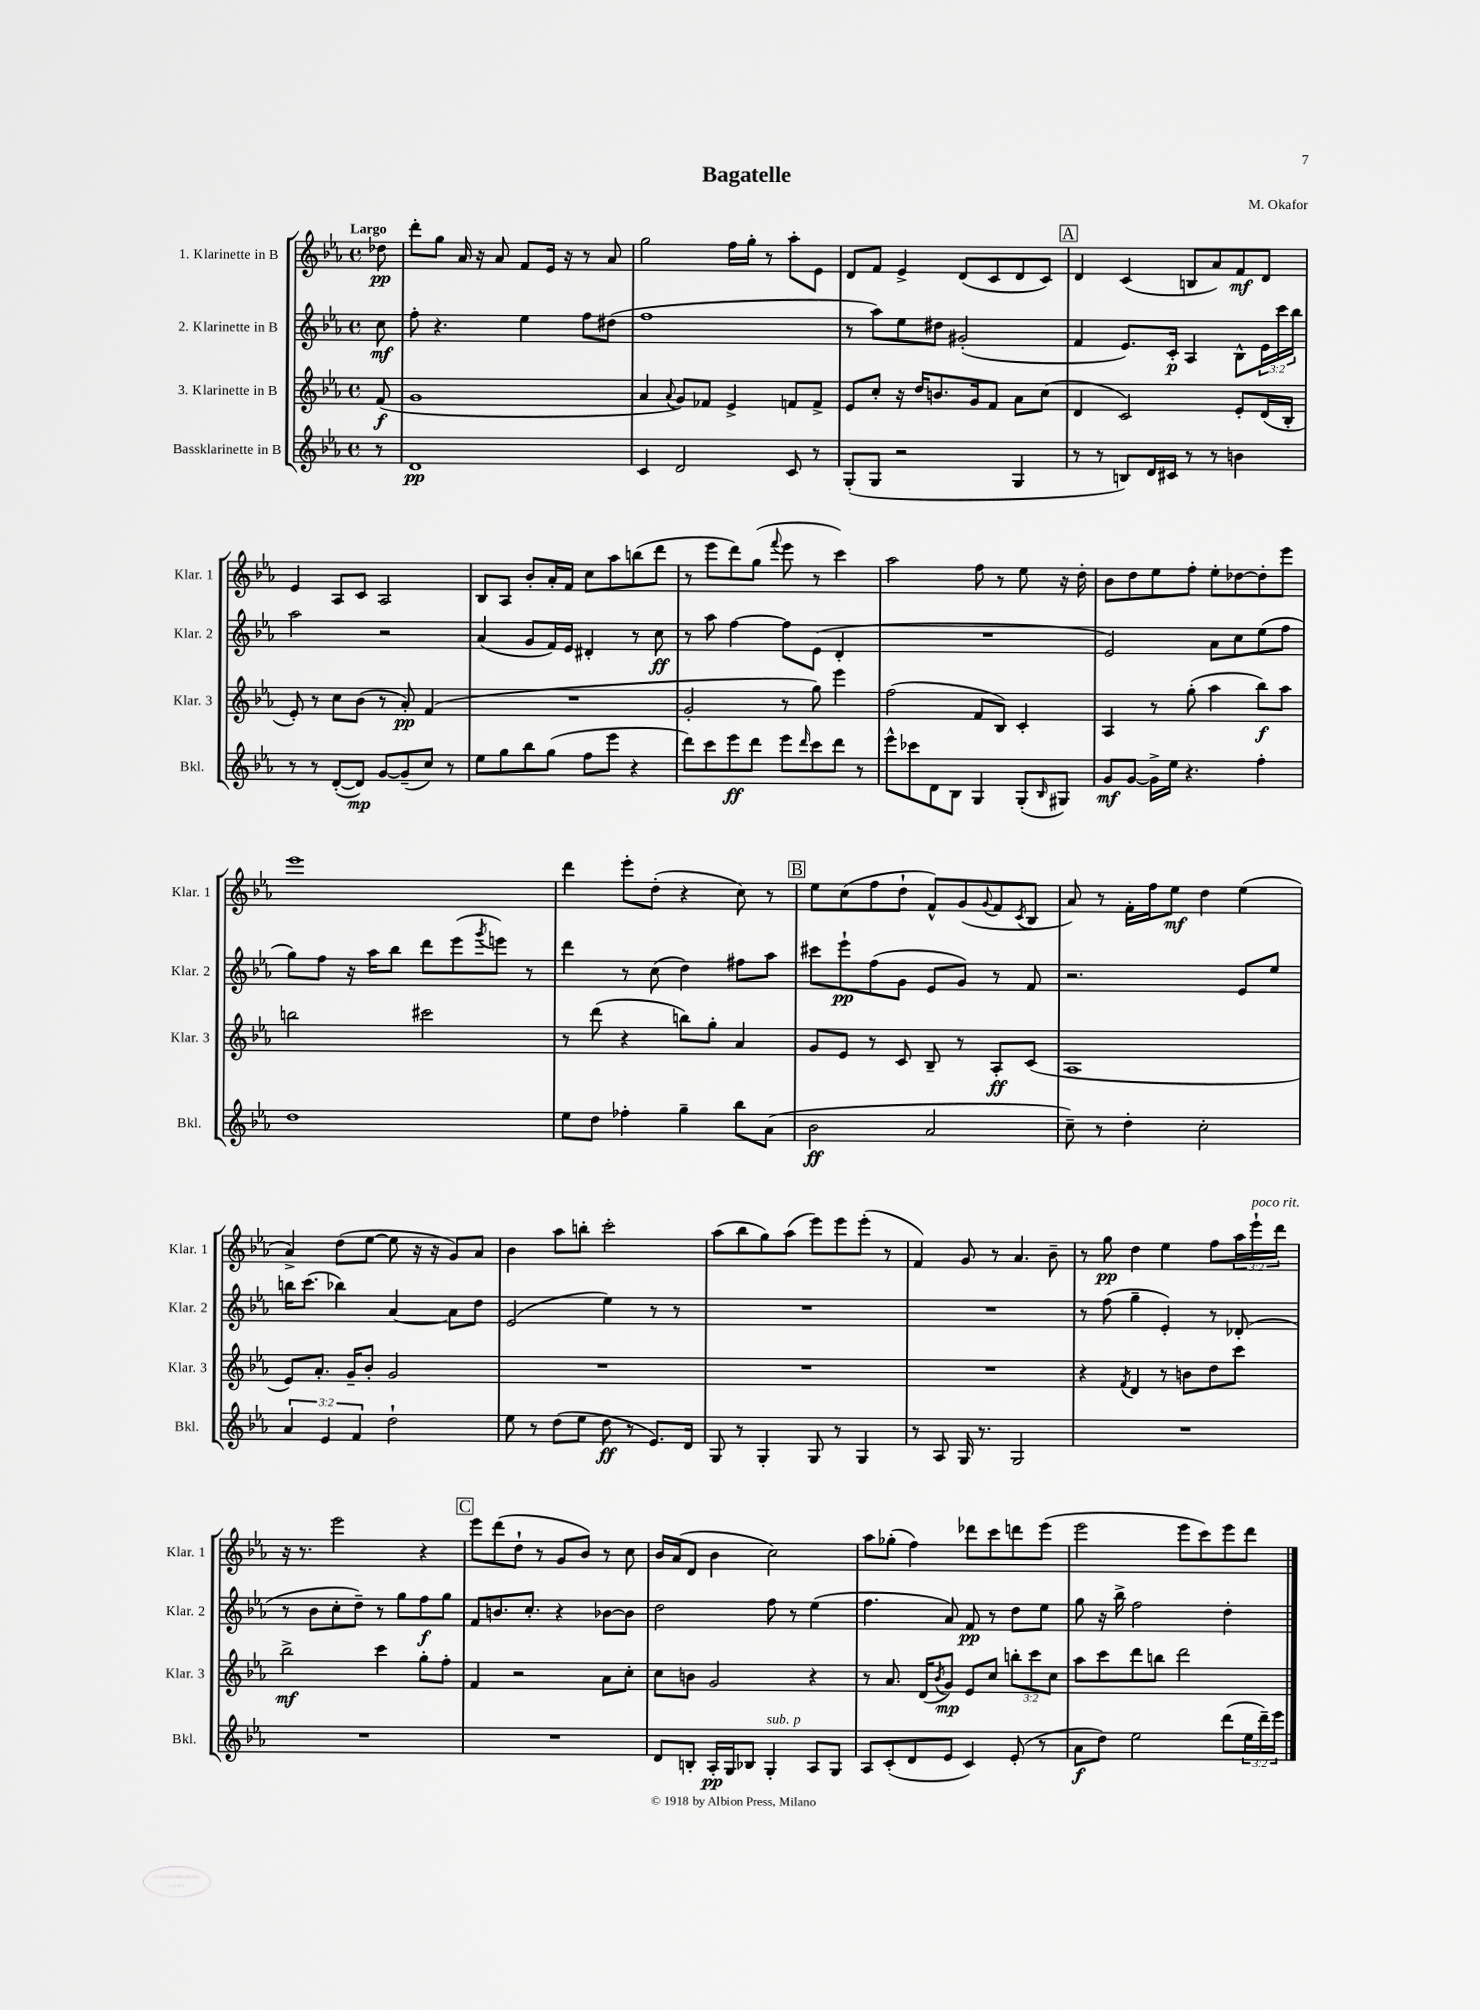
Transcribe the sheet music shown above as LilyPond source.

\header { title = "Bagatelle" composer = "M. Okafor" }
<<
\new StaffGroup <<
\new Staff = "s0" \with { instrumentName = "1. Klarinette in B" shortInstrumentName = "Klar. 1" } {
    \clef treble \key ees \major \defaultTimeSignature \time 4/4 \override Staff.TupletNumber.text = #tuplet-number::calc-fraction-text \partial 8 \tempo "Largo"
    des''8\pp |
    d'''8-. g''8 aes'16 r16 aes'8 f'8 ees'16 r16 r8 aes'8 |
    g''2 f''16 g''16-. r8 aes''8-. ees'8 |
    d'8 f'8 ees'4-> d'8( c'8 d'8 c'8) |
    \mark \markup { \box "A" } d'4 c'4( b8 aes'8) f'8\mf d'8 |
    ees'4 aes8 c'8 aes2 |
    bes8 aes8 bes'8-. aes'16-. f'16 c''8 aes''8 b''8( d'''8 |
    r8 ees'''8 d'''8) g''8( \appoggiatura { f'''8 } ees'''8 r8 c'''4) |
    aes''2 f''8 r8 ees''8 r16 d''16-. |
    bes'8 d''8 ees''8 f''8-. ees''8-. des''8~ des''8-. ees'''8 |
    ees'''1 |
    d'''4 ees'''8-. d''8-.( r4 c''8) r8 |
    \mark \markup { \box "B" } ees''8 c''8( f''8 d''8-! f'8-^) g'8( \appoggiatura { g'8 } f'8 \acciaccatura { c'8 } bes8 |
    aes'8) r8 f'16-. f''16 ees''8\mf d''4 ees''4( |
    aes'4->) d''8( ees''8~ ees''8 r16 r16 g'8) aes'8 |
    bes'4 aes''8 b''8-. c'''2-. |
    aes''8( bes''8 g''8) aes''8( ees'''8) ees'''8 ees'''8-.( r8 |
    f'4) g'8 r8 aes'4. bes'8-- |
    r8 g''8\pp d''4 ees''4 f''8 \tuplet 3/2 { aes''16 ees'''16-!^\markup { \italic "poco rit." } d'''16 } |
    r16 r8. ees'''2 r4 |
    \mark \markup { \box "C" } ees'''8 d'''8( d''8-! r8 g'8 bes'8) r8 c''8 |
    bes'16 aes'16( d'8 bes'4 c''2) |
    aes''8 ges''8-.( f''4) des'''8 c'''8 d'''8 ees'''8( |
    ees'''2 ees'''8 c'''8) ees'''8 d'''8 \bar "|." |
}
\new Staff = "s1" \with { instrumentName = "2. Klarinette in B" shortInstrumentName = "Klar. 2" } {
    \clef treble \key ees \major \defaultTimeSignature \time 4/4 \override Staff.TupletNumber.text = #tuplet-number::calc-fraction-text \partial 8
    c''8\mf |
    f''8-. r4. ees''4 f''8 dis''8( |
    f''1 |
    r8 aes''8) ees''8 dis''8 gis'2-.( |
    \mark \markup { \box "A" } f'4 ees'8.) c'16-.\p aes4 bes8-^ \tuplet 3/2 { ees'16 c'''16 bes''16 } |
    aes''2 r2 |
    aes'4( g'8 f'16) ees'16 dis'4-. r8 c''8\ff |
    r8 aes''8 f''4~ f''8 ees'8( d'4-. |
    R1 |
    ees'2) aes'8 c''8 ees''8( f''8 |
    g''8) f''8 r16 aes''16 bes''8 d'''8 ees'''8( \acciaccatura { g'''8 } e'''8) r8 |
    d'''4 r8 c''8( d''4) fis''8 aes''8 |
    \mark \markup { \box "B" } cis'''8 ees'''8-!\pp f''8( g'8 ees'8 g'8) r8 f'8 |
    r2. ees'8 ees''8 |
    b''16 c'''8.( bes''4) aes'4~ aes'8 d''8 |
    ees'2( ees''4) r8 r8 |
    R1 |
    R1 |
    r8 f''8( g''4-- ees'4-.) r8 des'8-.( |
    r8 bes'8 c''8-. d''8--) r8 g''8 f''8\f g''8 |
    \mark \markup { \box "C" } f'8 b'8. c''8.-. r4 bes'8~ bes'8 |
    d''2 f''8 r8 ees''4( |
    f''4. aes'8) f'8\pp r8 d''8 ees''8 |
    g''8 r16 bes''16-> f''2 d''4-. \bar "|." |
}
\new Staff = "s2" \with { instrumentName = "3. Klarinette in B" shortInstrumentName = "Klar. 3" } {
    \clef treble \key ees \major \defaultTimeSignature \time 4/4 \override Staff.TupletNumber.text = #tuplet-number::calc-fraction-text \partial 8
    f'8\f( |
    g'1 |
    aes'4 \appoggiatura { aes'8 } g'8) fes'8 ees'4-> f'8 f'8-> |
    ees'8 c''8-. r16 d''16 b'8. g'16 f'8 aes'8 c''8( |
    \mark \markup { \box "A" } d'4 c'2) ees'8-. d'16( bes16-. |
    ees'8-.) r8 c''8 bes'8( r8 aes'8-.\pp) f'4( |
    R1 |
    g'2-. r8 g''8) ees'''4 |
    f''2( f'8 bes8) c'4-. |
    aes4 r8 g''8-.( aes''4 bes''8\f) aes''8 |
    b''2 cis'''2 |
    r8 d'''8( r4 b''8) g''8-. aes'4 |
    \mark \markup { \box "B" } g'8 ees'8 r8 c'8 bes8-- r8 aes8-.\ff c'8( |
    aes1 |
    ees'8) aes'8.-. g'16-- bes'8-. g'2 |
    R1 |
    R1 |
    R1 |
    r4 \acciaccatura { f'8 } d'4 r8 b'8 d''8 c'''8 |
    bes''2->\mf c'''4 g''8-. f''8-. |
    \mark \markup { \box "C" } f'4 r2 aes'8 c''8-. |
    c''8 b'8 g'2 r4 |
    r8 aes'8. d'16( \acciaccatura { bes'8 } g'8\mp) ees'8 c''8 \tuplet 3/2 { b''8-. c'''8 c''8 } |
    aes''8 c'''8 d'''8 b''8 d'''2 \bar "|." |
}
\new Staff = "s3" \with { instrumentName = "Bassklarinette in B" shortInstrumentName = "Bkl." } {
    \clef treble \key ees \major \defaultTimeSignature \time 4/4 \override Staff.TupletNumber.text = #tuplet-number::calc-fraction-text \partial 8
    r8 |
    d'1\pp |
    c'4 d'2 c'8 r8 |
    g8-.( g8 r2 g4 |
    \mark \markup { \box "A" } r8 r8 b8) d'16 cis'16 r8 r8 b'4 |
    r8 r8 d'8~-.( d'8\mp) g'8~ g'8--( c''8) r8 |
    ees''8 g''8 bes''8 g''8( f''8 ees'''8 r4 |
    d'''8) c'''8 ees'''8\ff d'''8 ees'''8 \grace { d'''16 } c'''8 d'''8 r8 |
    ees'''8-^ ces'''8 d'8 bes8 g4 g8-.( \grace { bes16 } gis8) |
    g'8\mf g'8~ g'16-> ees''16 r4. f''4-. |
    d''1 |
    ees''8 d''8 fes''4-. g''4-- bes''8 aes'8( |
    \mark \markup { \box "B" } bes'2\ff aes'2 |
    c''8--) r8 d''4-. c''2-. |
    \tuplet 3/2 { aes'4 ees'4 f'4 } d''2-! |
    ees''8 r8 d''8( ees''8 d''8\ff r8 ees'8.) d'16 |
    g8 r8 g4-. g8 r8 g4 |
    r8 aes8 g16 r8. g2 |
    R1 |
    R1 |
    \mark \markup { \box "C" } R1 |
    d'8 b8-. aes16-.\pp g16 bes8 g4-.^\markup { \italic "sub. p" } aes8 g8 |
    aes8 c'8-.( d'8 ees'8 c'4) ees'8-.( r8 |
    aes'8\f d''8) ees''2 d'''8( \tuplet 3/2 { ees''16 d'''16--) ees'''16 } \bar "|." |
}
>>
>>
\layout { \context { \Score \remove "Bar_number_engraver" } }
